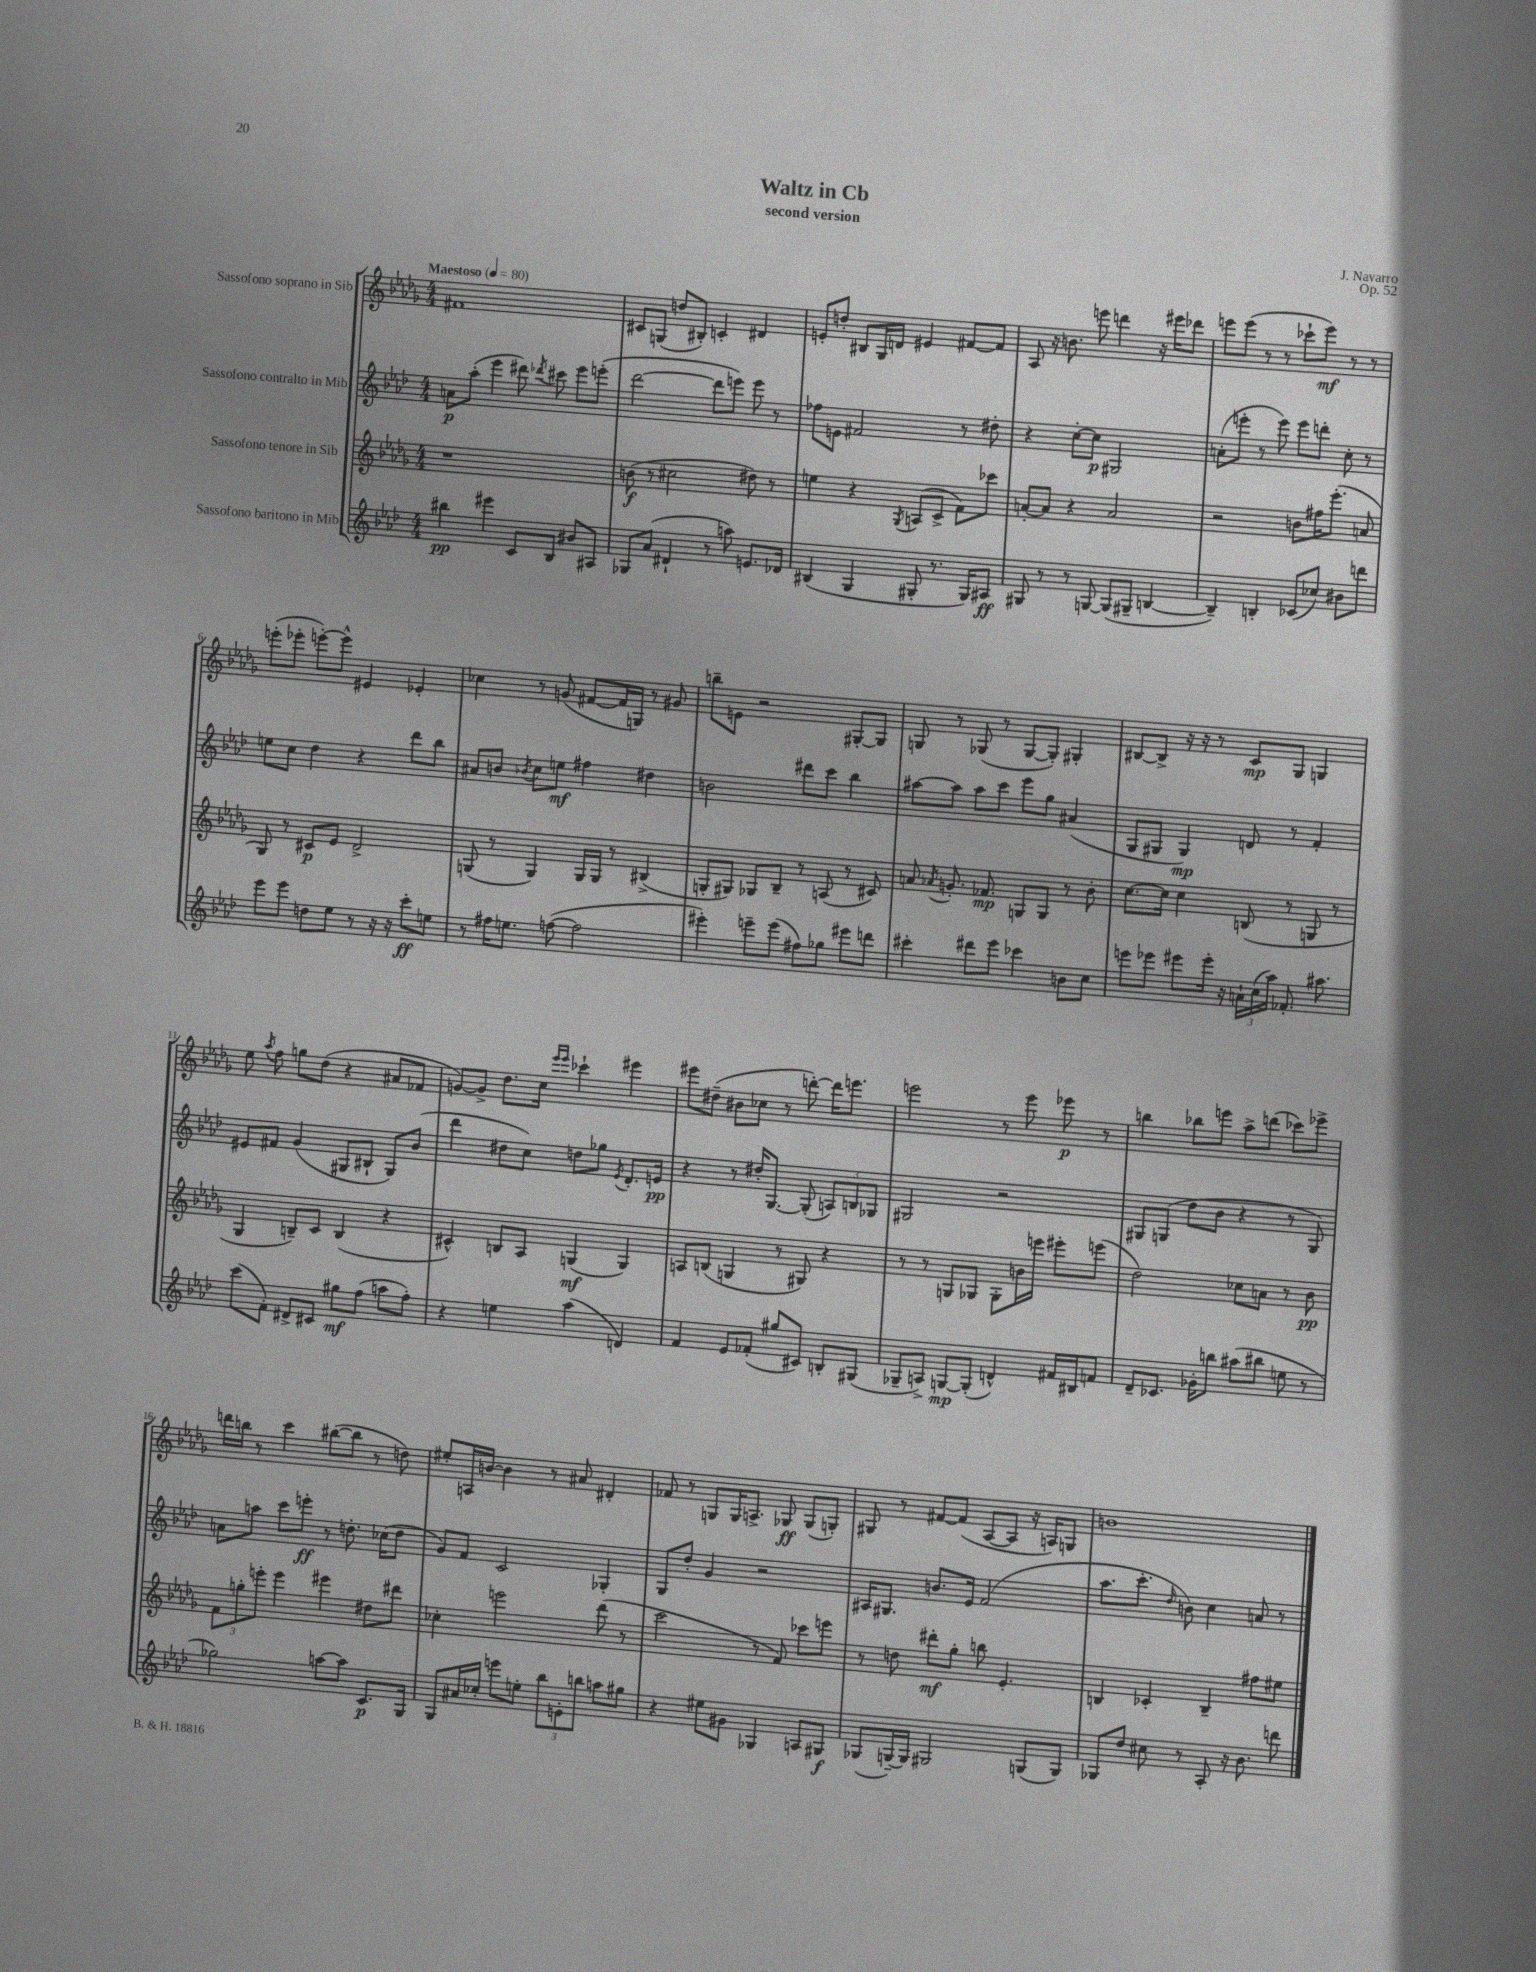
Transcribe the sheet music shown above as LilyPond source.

\header { title = "Waltz in Cb" composer = "J. Navarro" subtitle = "second version" opus = "Op. 52" }
<<
\new StaffGroup <<
\new Staff = "s0" \with { instrumentName = "Sassofono soprano in Sib" } {
    \clef treble \key des \major \numericTimeSignature \time 4/4 \tempo "Maestoso" 4 = 80
    \autoBeamOff fis'1 |
    cis'8[ g8]( d''8[ bis8]-.) c'4-. dis'4 |
    e'8[-. d''8]-. bis8[ ges16 d'16] eis'4 fis'8[~ fis'8] |
    aes8 r16 b'8. e'''8 d'''4 r16 eis'''16[ des'''8] |
    e'''8[ e'''8]( r8 r8 ces'''8[-! e'''8]\mf) r8 r8 |
    e'''8[-.( ees'''8]-. e'''8[~-.) e'''8]-^ eis'4 ees'4-. |
    ces''4 r8 g'8( fis'8[~ fis'16 g16]) r8 gis'8 |
    b''8[-- e'8] r2 gis8[~-. gis8] |
    g8 r8 ges8( r8 ges8[~ ges8]-.) gis4-. |
    bis8[~ bis8]-> r16 r16 r8 c'8[\mp ges8] g4 |
    ees''8 \acciaccatura { aes''8 } f''8 g''8[ des''8]( r4 ais'8[ fes'8] |
    g'8[~) g'8]-> des''8.[ c''16] \grace { ees'''16[ ees'''16] } ces'''4-! eis'''4 |
    eis'''8[ dis''8]--( bis'8[ ces''8] r8 d'''8~-.) d'''16[ e'''8.] |
    e'''2 r8 e'''8 ees'''8\p r8 |
    b''4 bes''8[ e'''8] aes''8[-> d'''8]( ces'''8[) ees'''8]-> |
    d'''16[ b''16] r8 c'''4 bis''8[~( bis''8] r8 d''8) |
    eis''8[-. a16 b'16]~ b'4 r8 ais'8 dis'4-. |
    fes'8 r8 g8[ g16 a8.]-> ges8\ff ges8[( g8]-.) |
    gis8 r8 fis'8[~ fis'8]( aes8[~ aes8] r16 a16[) g8] |
    b'1 \bar "|." |
}
\new Staff = "s1" \with { instrumentName = "Sassofono contralto in Mib" } {
    \clef treble \key aes \major \numericTimeSignature \time 4/4
    \autoBeamOff a'8[\p aes''8]-.( ees'''4 dis'''8) \acciaccatura { des'''8 } cis'''8 ees'''8[ e'''8]-.( |
    des'''2~ des'''8[ e'''8]) e'''8 r8 |
    fes''8[ e'8] fis'2 r8 dis''8-. |
    r4 c''8[~-. c''8]\p gis2 |
    a'8[-.( e'''8]-. r8 e'''8) e'''8[ d'''8]-. c''8-. r8 |
    e''8[ c''8] des''4 r4 des'''8[ bes''8] |
    ais'8[ b'8] \acciaccatura { bes'8 } c''8[ e''8]\mf fis''4 dis''4 |
    b'2 dis'''8[ c'''8] bes''4 |
    ais''8[~ ais''8] ais''8[ c'''8] ees'''8[ g''8] ais'4( |
    g8[ gis8] gis4\mp) d'8 r8 f'4-. |
    eis'8[ fis'8] g'4( gis8[ bis8]-! gis8[) bes'8]( |
    des'''4 dis''8[ c''8]) d''8[ ges''8] \acciaccatura { ees'8 } des'8.[-. e'16]\pp |
    r4 r8 dis''16[-. g8.]~ g8-.( \tuplet 3/2 { a8[) b8 ges8] } |
    gis2 r2 |
    gis8[ g8]( des''8[ bes'8] r4 r8 g8) |
    a'8[ a''8] c'''8[ e'''8]-.\ff r8 d''8.-. ces''16[( d''8] |
    g'8[) f'8] c'2 ges4-. |
    g8[ des''8]-. g'4 r2 |
    ais16[ gis8.] b'8.[ ees'16] f'2( |
    aes''8.[ c'''8.]-. \grace { des''16 } b'8) c''4 a'8 r8 \bar "|." |
}
\new Staff = "s2" \with { instrumentName = "Sassofono tenore in Sib" } {
    \clef treble \key des \major \numericTimeSignature \time 4/4
    \autoBeamOff r1 |
    b'8\f( r8 cis''2 dis''8) r8 |
    e''4 r4 \acciaccatura { ges8 } a8[( c'8]-> f'8[) ces'''8] |
    a'8[~-. a'8] r4 a'2 |
    r2 b'8[ fis''16 ees'''8.]-.( a'8 |
    ges8) r8 cis'8[\p ees'8] des'2-> |
    g8( r8 g4) g16[ g16] r8 bis4->( |
    g8[-. gis8]) ges8[ bes8]-- r8 a8( r8 cis'8) |
    a'8 \acciaccatura { aes'8 } g'8.-. fes'8.\mp g8[ g8] r8 bes'8-. |
    c''8.[~ c''16] c''4 b8( r8 g8 r8 |
    ges4 b8[--) c'8] b4( r4 |
    cis'4-^) b8[ aes8] g4\mf( g4) |
    a8[ b8]( g4 r8 gis8) r4 |
    r8 r8 g8[ ges8] ges8[-. b'16 e'''16] eis'''8[-. e'''8]( |
    des''2) ces''8[ a'8] r8 bes'8\pp |
    \tuplet 3/2 { f'8[ g''8-. e'''8]-. } e'''4 eis'''4 dis''8[ dis'''8] |
    ces''4-. e'''2 des'''8( r8 |
    c'''2 r8 f'8) ces'''8[ e'''8] |
    r8 d''8 dis'''8[-.\mf ges''8]-. b''8 ees'4.-. |
    b4 ces'4-. b4-- fis''8[ eis''8] \bar "|." |
}
\new Staff = "s3" \with { instrumentName = "Sassofono baritono in Mib" } {
    \clef treble \key aes \major \numericTimeSignature \time 4/4
    \autoBeamOff bis''4\pp eis'''4 c'8[ bes8] bis'8[ ais8] |
    ges8[ aes'8]( dis'4-! r8 a''8) e'8.[ des'16] |
    bis4( g4 gis8-. r8. gis16[) ais8]\ff |
    gis8 r8 r8 g8~ g8[( gis8]-- b4~ |
    b4--) b4-. ces'8[( ces''8]) bis'8[ d'''8] |
    ees'''8[ ees'''8] d''8[ ees''8] r8 r16 r16 c'''8[-.\ff e''8] |
    r8 fis''16[ e''8.] f''8~( f''2 |
    eis'''4-.) e'''8[-- e'''8]( fis''8[) ges''8] eis'''8[ d'''8] |
    cis'''4-. dis'''8[ ees'''8] ces'''4 b'8[ c''8] |
    e'''8[ ees'''8] eis'''8[ eis'''16]-. r16 \tuplet 3/2 { a'16[-! c''16( aes''16]) } fes'8.-. ais''8. |
    c'''8[( f'8]-.) dis'8[-> cis'8] gis''8[\mf f''8]( a''8[ f''8]-.) |
    r4 e''4 aes''4( d'4) |
    f'4 ees'8[ fes'8]-.( gis''8[ cis'8]) b8[-. gis8]( |
    ges8[-- a8]->) g8[~\mp g8]-.( d'4-^) fis'16[ bis16 f'8] |
    des'8[-- ces'8.] ges'16[-. b''8] ais''8[( bis''8] e''8 r8 |
    ges''2) a''8[~ a''8] c'8.[\p g16] |
    g8[ ais'16 ces''16]-. e'''8[ e''8]-. \tuplet 3/2 { bes''8[ e'8-. b''8] } a''8[ gis''8] |
    r4 eis''8[ gis'8] ges4 a8[ gis8]\f |
    ges8[( g16~--) g16] gis2 g8[( g8]) |
    ges8[ des''8] cis''8 r8 aes8-. r16 bes'8. d'''8 \bar "|." |
}
>>
>>
